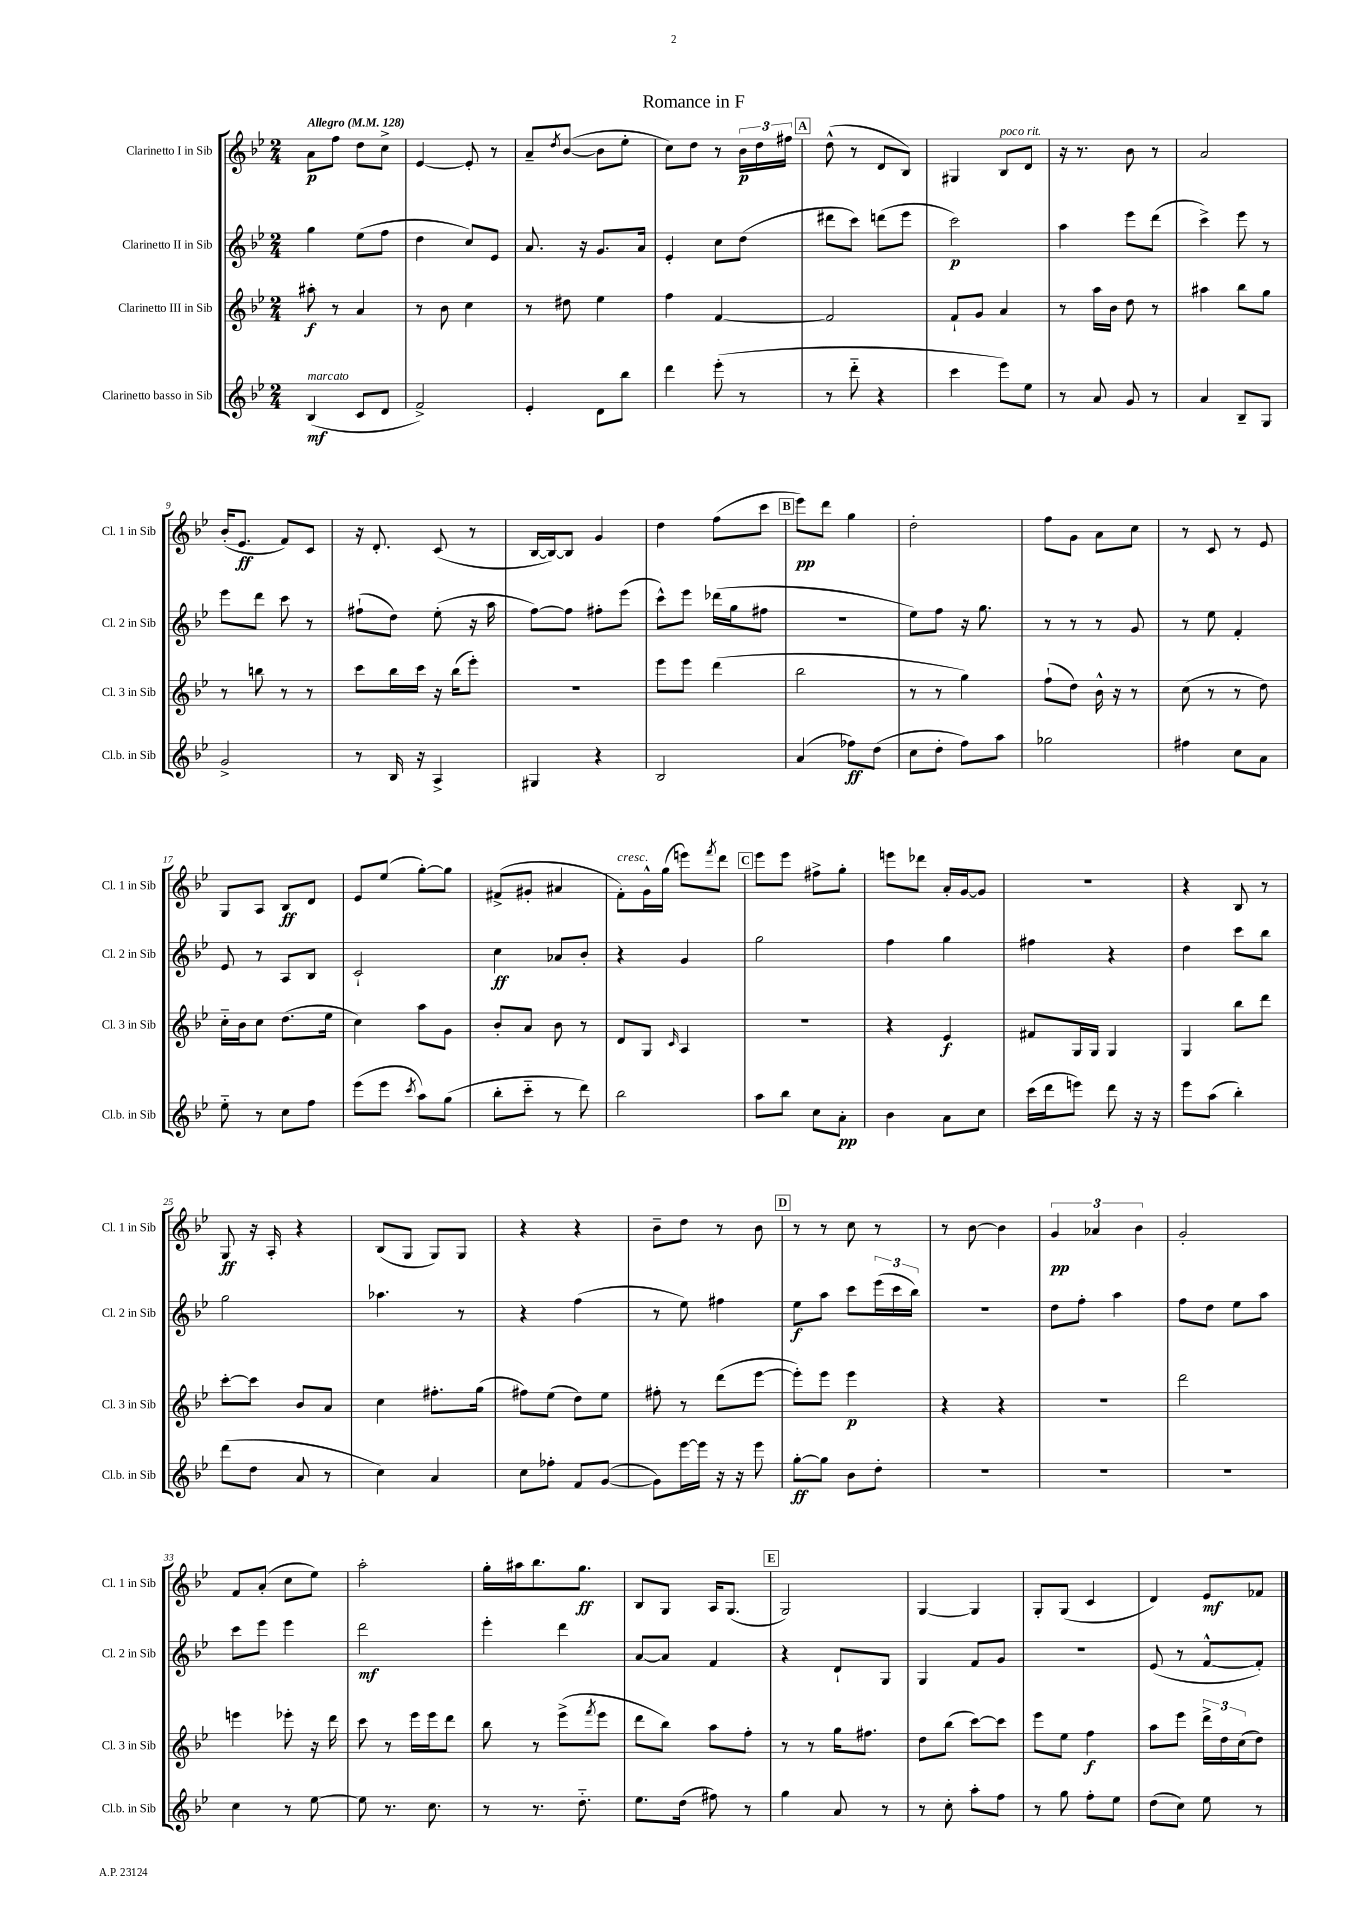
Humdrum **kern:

**kern	**kern	**kern	**kern
*staff4	*staff3	*staff2	*staff1
*clefG2	*clefG2	*clefG2	*clefG2
*k[b-e-]	*k[b-e-]	*k[b-e-]	*k[b-e-]
*M2/4	*M2/4	*M2/4	*M2/4
*MM128	*MM128	*MM128	*MM128
(4B-	8aa#'	4gg	8a
.	8r	.	8ff
8c	4a	(8ee-	8dd
8d	.	8ff	8cc^
=	=	=	=
2f^)	8r	4dd	[4e-
.	8b-	.	.
.	4cc	8cc)	8e-']
.	.	8e-	8r
=	=	=	=
4e-'	8r	8.a	8a~
.	.	.	8qdd
.	8dd#	.	([8b-
.	.	16r	.
8d	4ee-	8.g	8b-]
8bb-	.	.	8ee-'
.	.	16a	.
=	=	=	=
4ddd	4ff	4e-'	8cc)
.	.	.	8dd
(8eee-'	[4f	8cc	8r
8r	.	(8dd	24b-
.	.	.	24dd
.	.	.	24ff#
=	=	=	=
8r	2f]	8ddd#	(8dd^^
8ddd'~	.	8ccc)	8r
4r	.	(8ddd	8d
.	.	8eee-	8B-)
=	=	=	=
4ccc	8f`	2ccc)	4G#
.	8g	.	.
8eee-)	4a	.	8B-
8ee-	.	.	8d
=	=	=	=
8r	8r	4aa	16r
.	.	.	8.r
8a	16aa	.	.
.	16b-	.	.
8g	8dd	8eee-	8b-
8r	8r	(8ddd	8r
=	=	=	=
4a	4aa#	4ccc^)	2a
8B-~	8bb-	8eee-	.
8G	8gg	8r	.
=	=	=	=
2g^	8r	8eee-	(16b-'
.	.	.	8.e-
.	8bb	8ddd	.
.	8r	8ccc	8f)
.	8r	8r	8c
=	=	=	=
8r	8ccc	(8ff#`	16r
.	.	.	8.d'
16B-	16bb-	8dd)	.
16r	16ccc	.	.
4A^	16r	(8ee-'	(8c
.	(16bb-	.	.
.	8eee-')	16r	8r
.	.	16aa	.
=	=	=	=
4G#	2r	[8ff)	[16B-
.	.	.	16B-_)
.	.	8ff]	8B-]
4r	.	8ff#'	4g
.	.	(8eee-	.
=	=	=	=
2B-	8eee-	8ccc^^)	4dd
.	8eee-	8eee-	.
.	(4ddd	(16ddd-	(8ff
.	.	16gg	.
.	.	8ff#	8ccc
=	=	=	=
(4a	2bb-	2r	8eee-)
.	.	.	8ddd
8ff-)	.	.	4gg
(8dd	.	.	.
=	=	=	=
8cc	8r	8ee-)	2dd'
8dd'	8r	8ff	.
8ff)	4gg)	16r	.
.	.	8.gg	.
8aa	.	.	.
=	=	=	=
2gg-	(8ff`	8r	8ff
.	8dd)	8r	8g
.	16b-^^	8r	8a
.	16r	.	.
.	8r	8g	8cc
=	=	=	=
4ff#	(8cc	8r	8r
.	8r	8ee-	8c
8cc	8r	4f'	8r
8a	8dd)	.	8e-
=	=	=	=
8ee-'~	16cc'~	8e-	8G
.	16b-	.	.
8r	8cc	8r	8A
8cc	(8.dd	8A	8B-
8ff	.	8B-	8d
.	16ee-	.	.
=	=	=	=
(8eee-	4cc)	2c`	8e-
8eee-	.	.	(8ee-
8qccc	.	.	.
8aa)	8aa	.	[8gg')
(8gg	8g	.	8gg]
=	=	=	=
8bb-'	8b-'	4cc	(8f#^
8ccc'~	8a	.	8g#'
8r	8b-	8a-	4a#
8ddd)	8r	8b-'	.
=	=	=	=
2bb-	8d	4r	8f')
.	8G	.	16g^^
.	.	.	(16gg
.	16qqc	.	.
.	4A	4g	8eee)
.	.	.	8qfff
.	.	.	8ddd
=	=	=	=
8aa	2r	2gg	8eee-
8bb-	.	.	8eee-
8cc	.	.	8ff#^
8a'	.	.	8gg'
=	=	=	=
4b-	4r	4ff	8eee
.	.	.	8ddd-
8a	4e-	4gg	16a'
.	.	.	[16g
8cc	.	.	8g]
=	=	=	=
(16ccc	8f#	4ff#	2r
16ddd	.	.	.
8eee)	16G	.	.
.	16G	.	.
8ddd	4G	4r	.
16r	.	.	.
16r	.	.	.
=	=	=	=
8eee-	4G	4dd	4r
(8aa	.	.	.
4bb-')	8bb-	8ccc	8B-
.	8ddd	8bb-	8r
=	=	=	=
(8ddd	[8ccc'	2gg	8G
8dd	8ccc]	.	16r
.	.	.	16A'
8a	8b-	.	4r
8r	8a	.	.
=	=	=	=
4cc)	4cc	4.aa-	(8B-
.	.	.	8G
4a	8.ff#'	.	8G)
.	.	8r	8G
.	(16gg	.	.
=	=	=	=
8cc	8ff#)	4r	4r
8ff-'	(8ee-	.	.
8f	8dd)	(4ff	4r
([8g	8ee-	.	.
=	=	=	=
8g])	8ff#'	8r	8b-~
[16eee-	8r	8ee-)	8dd
16eee-]	.	.	.
16r	(8ddd	4ff#	8r
16r	.	.	.
8eee-	[8eee-	.	8b-
=	=	=	=
[8gg'	8eee-'])	8ee-	8r
8gg]	8eee-	8aa	8r
8b-	4eee-	8ccc	8cc
8dd'	.	(24eee-	8r
.	.	24ccc	.
.	.	24bb-)	.
=	=	=	=
2r	4r	2r	8r
.	.	.	[8b-
.	4r	.	4b-]
=	=	=	=
2r	2r	8dd	6g
.	.	8ff'	.
.	.	.	6a-
.	.	4aa	.
.	.	.	6b-
=	=	=	=
2r	2ddd	8ff	2g'
.	.	8dd	.
.	.	8ee-	.
.	.	8aa	.
=	=	=	=
4cc	4eee	8ccc	8f
.	.	8eee-	(8a'
8r	8eee-'	4eee-	8cc
[8ee-	16r	.	8ee-)
.	16ddd	.	.
=	=	=	=
8ee-]	8ccc	2ddd	2aa'
8.r	8r	.	.
.	16eee-	.	.
8.cc	16eee-	.	.
.	8ddd	.	.
=	=	=	=
8r	8bb-	4eee-'	16gg'
.	.	.	16aa#
8.r	8r	.	8.bb-
.	(8eee-^	4ddd	.
8.dd'~	.	.	8.gg
.	8qfff	.	.
.	8eee-	.	.
=	=	=	=
8.ee-	8ddd	[8a	8B-
.	8bb-)	8a]	8G
(16dd	.	.	.
8ff#)	8aa	4f	16A
.	.	.	(8.G
8r	8ff'	.	.
=	=	=	=
4gg	8r	4r	2G)
.	8r	.	.
8a	16gg	8d`	.
.	8.ff#	.	.
8r	.	8G	.
=	=	=	=
8r	8dd	4G	[4G
8cc'	(8bb-	.	.
8aa'	[8ccc)	8f	4G]
8ff	8ccc]	8g	.
=	=	=	=
8r	8eee-	2r	8G'
8gg	8ee-	.	(8G
8ff'	4ff	.	4c
8ee-	.	.	.
=	=	=	=
(8dd	8aa	(8e-	4d)
8cc)	8eee-	8r	.
8ee-	24ddd^	[8f^^	8e-
.	24dd	.	.
.	(24cc	.	.
8r	8dd)	8f'])	8f-
==	==	==	==
*-	*-	*-	*-
